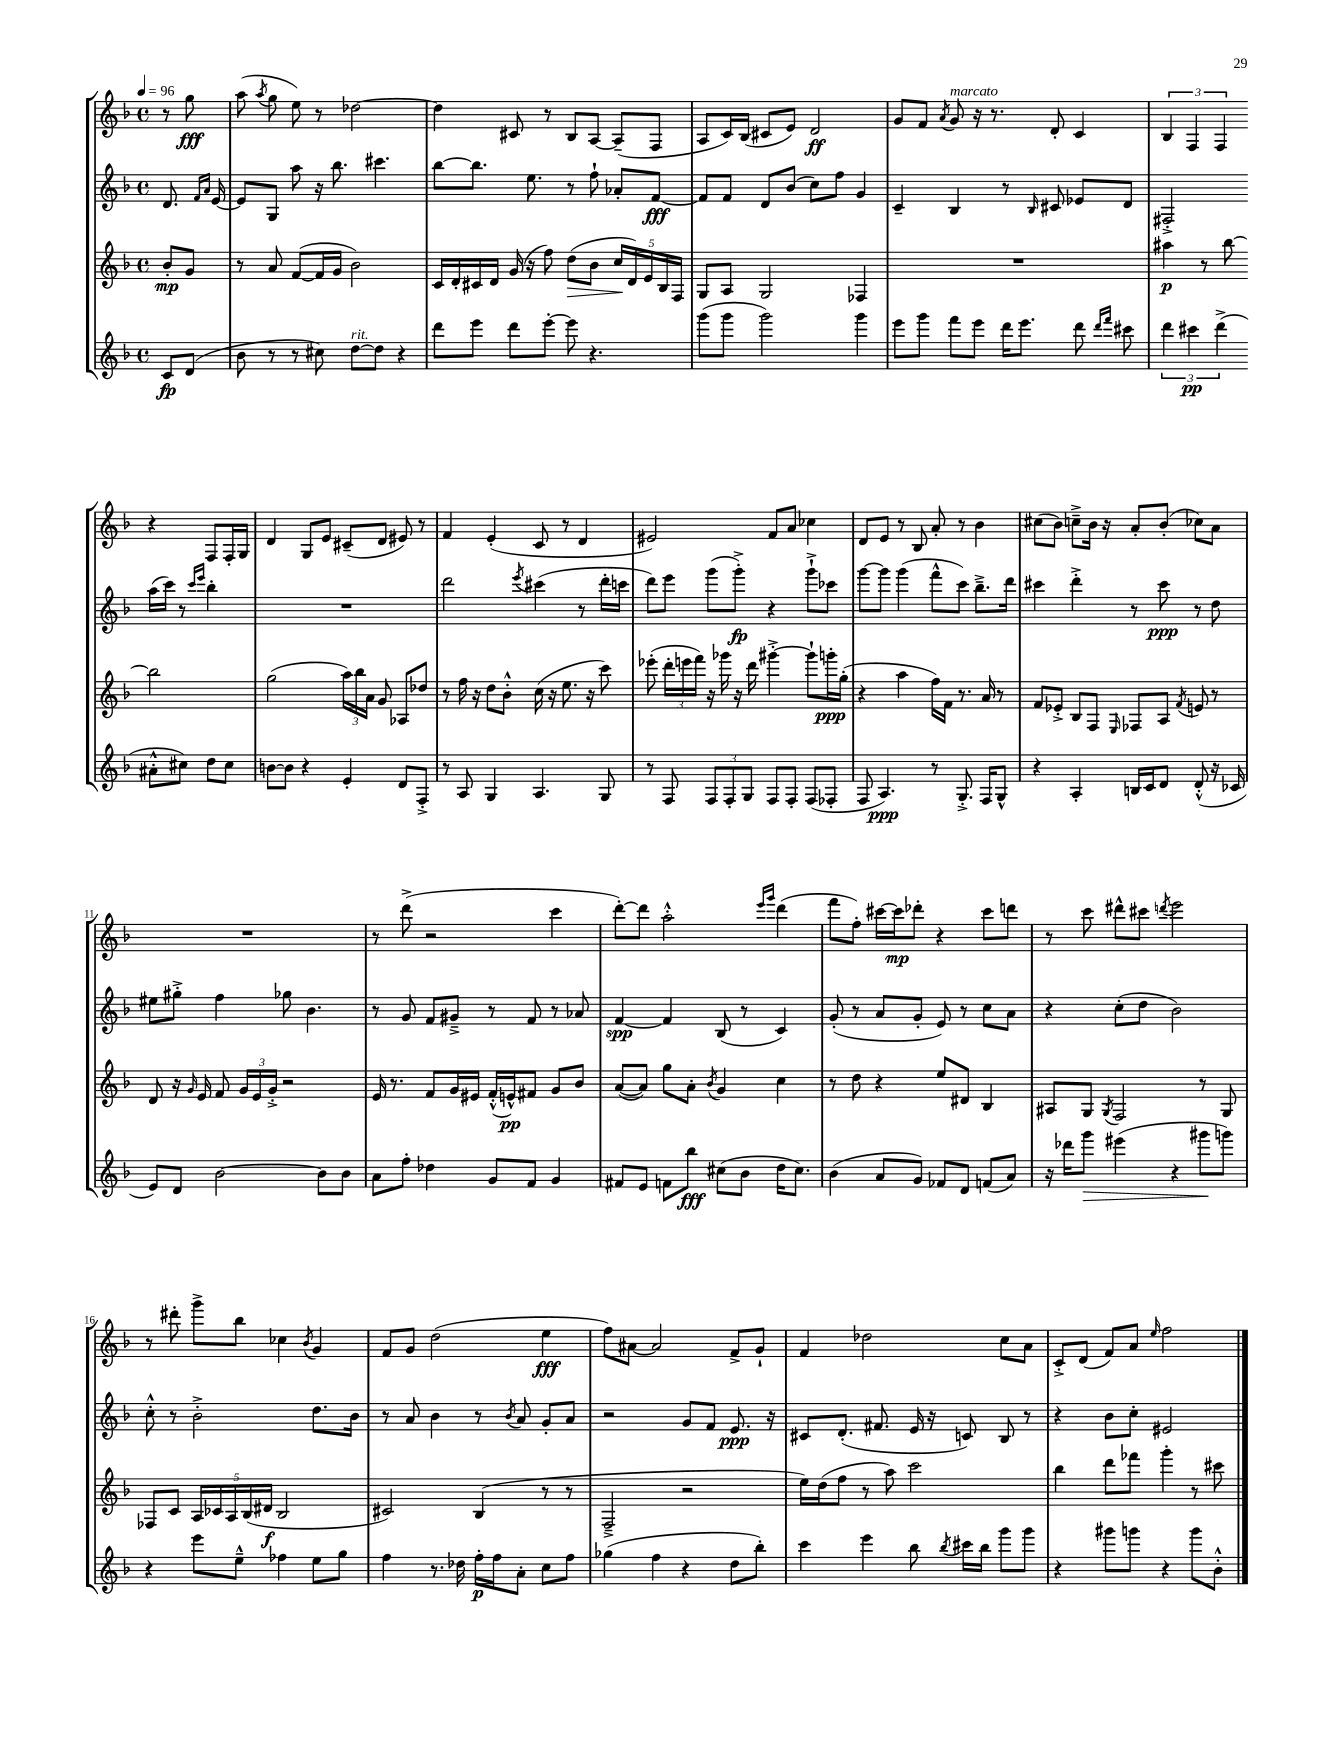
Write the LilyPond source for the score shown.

<<
\new StaffGroup <<
\new Staff = "s0" {
    \clef treble \key f \major \defaultTimeSignature \time 4/4 \partial 4 \tempo 4 = 96
    \autoBeamOff r8 g''8\fff |
    a''8( \acciaccatura { a''8 } g''8 e''8) r8 des''2~ |
    des''4 cis'8 r8 bes8[ a8]~ a8[--( f8] |
    a8[ c'16) bes16]( cis'8[ e'8]) d'2\ff |
    g'8[ f'8] \acciaccatura { a'8 } g'8^\markup { \italic "marcato" } r16 r8. d'8-. c'4 |
    \tuplet 3/2 { bes4 f4 f4 } r4 f8[ f16-. g16] |
    d'4 g8[ e'8] cis'8[--( d'8] eis'8) r8 |
    f'4 e'4-.( c'8 r8 d'4 |
    eis'2) f'8[ a'8] ces''4 |
    d'8[ e'8] r8 bes8 a'8-. r8 bes'4 |
    cis''8[( bes'8]) c''8[---> bes'16] r16 a'8[-. bes'8]-.( ces''8[) a'8] |
    R1 |
    r8 d'''8->( r2 c'''4 |
    d'''8[~-.) d'''8] a''2-.-^ \grace { e'''16[ g'''16] } d'''4( |
    f'''8[ f''8]-.) cis'''16[~ cis'''16\mp des'''8]-. r4 cis'''8[ d'''8] |
    r8 c'''8 dis'''8[-^ cis'''8] \acciaccatura { d'''8 } e'''2 |
    r8 dis'''8-. g'''8[-> bes''8] ces''4 \acciaccatura { bes'8 } g'4 |
    f'8[ g'8] d''2( e''4\fff |
    f''8[) ais'8]~ ais'2 f'8[-> g'8]-! |
    f'4 des''2 c''8[ a'8] |
    c'8[-.-> d'8]( f'8[) a'8] \grace { e''16 } f''2 \bar "|." |
}
\new Staff = "s1" {
    \clef treble \key f \major \defaultTimeSignature \time 4/4 \partial 4
    \autoBeamOff d'8. \grace { f'16[ a'16] } e'16~ |
    e'8[ g8] a''8 r16 bes''8. cis'''4. |
    bes''8[~ bes''8.] e''8. r8 f''8-! aes'8[-. f'8]~\fff |
    f'8[ f'8] d'8[ bes'8]( c''8[) f''8] g'4 |
    c'4-- bes4 r8 \grace { bes16 } cis'8 ees'8[ d'8] |
    fis2-.-> a''16[( c'''16]) r8 \grace { c'''16[ e'''16] } bes''4-. |
    R1 |
    d'''2 \acciaccatura { e'''8 } cis'''4( r8 d'''16[-. c'''16] |
    d'''8[) e'''8] g'''8[( g'''8]-.->\fp) r4 g'''8[-!-> ces'''8] |
    g'''8[~ g'''8] g'''4( f'''8[-^ c'''8]) bes''8.[---> d'''16] |
    cis'''4 d'''4-.-> r8 cis'''8\ppp r8 d''8 |
    eis''8[ gis''8]-.-> f''4 ges''8 bes'4. |
    r8 g'8 f'8[ gis'8]---> r8 f'8 r8 aes'8 |
    f'4~\spp f'4 bes8( r8 c'4) |
    g'8-.( r8 a'8[ g'8]-. e'8) r8 c''8[ a'8] |
    r4 c''8[-.( d''8] bes'2) |
    c''8-.-^ r8 bes'2-.-> d''8.[ bes'16] |
    r8 a'8 bes'4 r8 \acciaccatura { bes'8 } a'8 g'8[-. a'8] |
    r2 g'8[ f'8] e'8.\ppp r16 |
    cis'8[ d'8.]-.( fis'8. e'16 r16 c'8) bes8 r8 |
    r4 bes'8[ c''8]-. eis'2 \bar "|." |
}
\new Staff = "s2" {
    \clef treble \key f \major \defaultTimeSignature \time 4/4 \partial 4
    \autoBeamOff bes'8[-.\mp g'8] |
    r8 a'8 f'8[~( f'16 g'16] bes'2) |
    c'16[ d'16-. cis'16 d'16] g'16( r16 f''8) d''8[\>( bes'8] \tuplet 5/4 { c''16[\! d'16) e'16 bes16 f16] } |
    g8[ a8] g2 fes4 |
    R1 |
    ais''4\p r8 bes''8~ bes''2 |
    g''2( \tuplet 3/2 { a''16[) bes''16 a'16] } g'8 aes8[ des''8] |
    r8 f''16 r16 d''8[ bes'8]-.-^ c''16( r16 e''8. r16 c'''8) |
    ees'''8-.( \tuplet 3/2 { d'''16[-. e'''16 f'''16]) } r16 ges'''16 r16 d'''16 gis'''4~-.-> gis'''8[-! g'''16-.\ppp g''16]-.( |
    r4 a''4 f''16[) f'16] r8. a'16 r8 |
    f'8[ ees'8]-.-> bes8[ f8] \grace { e16 } fes8[ a8] \acciaccatura { f'8 } e'8 r8 |
    d'8 r16 \grace { g'16 } e'16 f'8 \tuplet 3/2 { g'16[ e'16 g'16]-.-> } r2 |
    e'16 r8. f'8[ g'16 eis'16] f'16[-.-^( e'16-^\pp) fis'8] g'8[ bes'8] |
    a'8[~( a'8]) g''8[ a'8]-. \acciaccatura { bes'8 } g'4 c''4 |
    r8 d''8 r4 e''8[ dis'8] bes4 |
    ais8[ g8] \acciaccatura { g8 } f2 r8 g8 |
    fes8[ c'8] \tuplet 5/4 { a16[ ces'16 a16 bes16( dis'16]\f } bes2 |
    cis'2) bes4( r8 r8 |
    f2---> r2 |
    e''16[) d''16( f''8] r8 a''8) c'''2 |
    bes''4 d'''8[ fes'''8] g'''4-. r8 cis'''8 \bar "|." |
}
\new Staff = "s3" {
    \clef treble \key f \major \defaultTimeSignature \time 4/4 \partial 4
    \autoBeamOff c'8[\fp d'8]( |
    bes'8 r8 r8 cis''8) d''8[~^\markup { \italic "rit." } d''8] r4 |
    d'''8[ e'''8] d'''8[ e'''8]~-. e'''8 r4. |
    g'''8[( g'''8] g'''2) g'''4 |
    e'''8[ g'''8] f'''8[ e'''8] d'''16[ e'''8.] d'''8 \grace { d'''16[ f'''16] } cis'''8 |
    \tuplet 3/2 { d'''4 cis'''4\pp d'''4->( } ais'8[-.-^ cis''8]) d''8[ cis''8] |
    b'8[~ b'8] r4 e'4-. d'8[ f8]-.-> |
    r8 a8 g4 a4. g8 |
    r8 f8 \tuplet 3/2 { f8[ f8-. g8] } f8[ f8]-. f8[( fes8]-. |
    f8 a4.\ppp) r8 g8.-.-> f16[ g8]-^ |
    r4 a4-. b16[ c'16 d'8] d'8-.-^( r16 ces'16 |
    e'8[) d'8] bes'2~ bes'8[ bes'8] |
    a'8[ f''8]-. des''4 g'8[ f'8] g'4 |
    fis'8[ e'8] f'8[ bes''8]\fff cis''8[( bes'8] d''16[ cis''8.]) |
    bes'4( a'8[ g'8]) fes'8[ d'8] f'8[( a'8]) |
    r16 des'''16[ g'''8]\> eis'''4( r4 gis'''8[\! g'''8]) |
    r4 e'''8[ e''8]---^ fes''4 e''8[ g''8] |
    f''4 r8. des''16 f''16[-.\p f''16 a'8]-. c''8[ f''8] |
    ges''4( f''4 r4 d''8[ bes''8]-.) |
    c'''4 e'''4 bes''8 \acciaccatura { bes''8 } cis'''16[ bes''16] g'''8[ g'''8] |
    r4 gis'''8[ g'''8] r4 g'''8[ bes'8]-.-^ \bar "|." |
}
>>
>>
